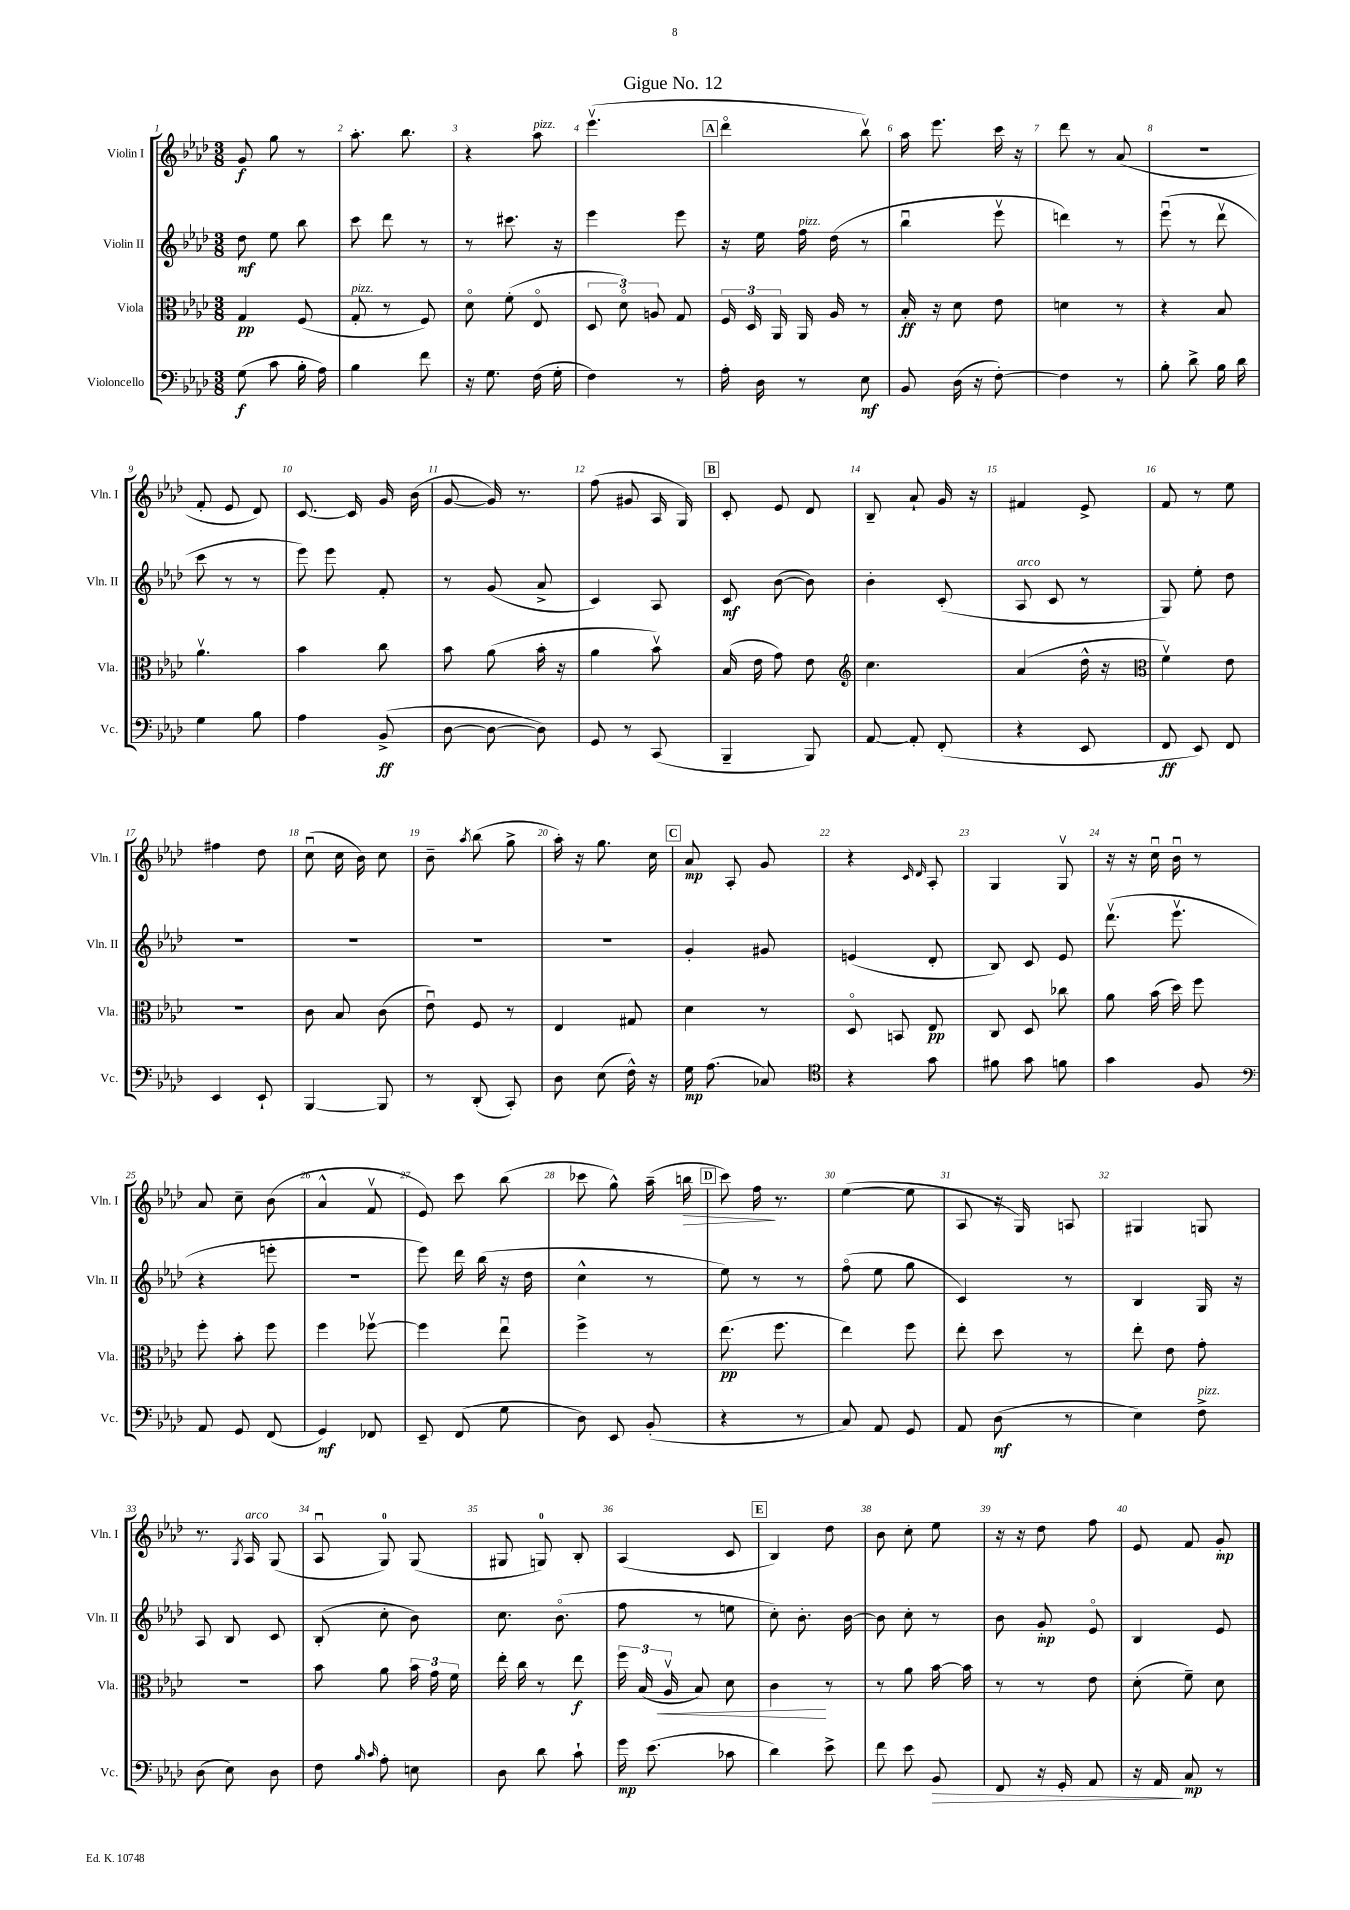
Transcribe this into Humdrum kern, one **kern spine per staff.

**kern	**kern	**kern	**kern
*staff4	*staff3	*staff2	*staff1
*clefF4	*clefC3	*clefG2	*clefG2
*k[b-e-a-d-]	*k[b-e-a-d-]	*k[b-e-a-d-]	*k[b-e-a-d-]
*M3/8	*M3/8	*M3/8	*M3/8
(8G\	4G/	8dd-\	8g/
8c\	.	8ee-\	8gg\
16B-'\	(8F/	8bb-\	8r
16A-\)	.	.	.
=	=	=	=
4B-\	8G'/	8ccc\	8.aa-'\
.	8r	8ddd-\	.
.	.	.	8.bb-\
8f\	8F/)	8r	.
=	=	=	=
16r	8d-o\	8r	4r
8.G\	.	.	.
.	(8f'\	8.ccc#\	.
(16F\	8E-o/	.	8aa-\
16G'\	.	16r	.
=	=	=	=
4F\)	12D-/	4eee-\	(4.eee-v\
.	12d-o\)	.	.
.	12A/	.	.
8r	8G/	8eee-\	.
=	=	=	=
16A-'\	24F/	16r	4ddd-o\
.	24D-/	.	.
16D-\	.	16ee-\	.
.	24AA-/	.	.
8r	16AA-/	16ff\	.
.	16A-/	(16dd-\	.
8E-\	8r	8r	8bb-v\)
=	=	=	=
8BB-/	16B-'/	4bb-u\	16aa-\
.	16r	.	8.eee-\
(16D-\	8d-\	.	.
16r	.	.	.
[8F'\)	8e-\	8eee-v\	16ccc\
.	.	.	16r
=	=	=	=
4F\]	4d\	4ddd\)	8ddd-\
.	.	.	8r
8r	8r	8r	(8a-/
=	=	=	=
8B-'\	4r	(8eee-u\	4.r
8d-^\	.	8r	.
16B-\	8B-/	8ddd-v\	.
16d-\	.	.	.
=	=	=	=
4G\	4.a-v\	8ccc\	8f'/
.	.	8r	8e-/
8B-\	.	8r	8d-/)
=	=	=	=
4A-\	4b-\	8eee-\)	[8.c/
.	.	8eee-\	.
.	.	.	16c/]
(8BB-^/	8cc\	8f'/	16g/
.	.	.	(16b-\
=	=	=	=
[8D-\	8b-\	8r	[8g/
8D-\_	(8a-\	(8g/	16g/])
.	.	.	8.r
8D-\])	16b-'\	8a-^/	.
.	16r	.	.
=	=	=	=
8GG/	4a-\	4c/)	(8ff\
8r	.	.	8g#/
(8CC/	8b-v\)	8A-/	16A-/
.	.	.	16G/)
=	=	=	=
4BBB-~/	(16B-/	8c/	8c'/
.	16e-\	.	.
.	8g\)	([8b-\	8e-/
8BBB-/)	8e-\	8b-\])	8d-/
=	=	=	=
*	*clefG2	*	*
[8AA-/	4.cc\	4b-'\	8B-~/
8AA-'/]	.	.	8a-`/
(8FF'/	.	(8c'/	16g/
.	.	.	16r
=	=	=	=
4r	(4a-/	8A-/	4f#/
.	.	8c/	.
8EE-/	16dd-^^\	8r	8e-^/
.	16r	.	.
=	=	=	=
*	*clefC3	*	*
8FF/	4fv\)	8G/)	8f/
8EE-/)	.	8ee-'\	8r
8FF/	8e-\	8dd-\	8ee-\
=	=	=	=
4EE-/	4.r	4.r	4ff#\
8EE-`/	.	.	8dd-\
=	=	=	=
[4BBB-/	8c\	4.r	(8ccu\
.	8B-/	.	16cc\
.	.	.	16b-\)
8BBB-/]	(8c\	.	8cc\
=	=	=	=
8r	8e-u\)	4.r	8b-~\
.	.	.	8qaa-/
(8DD-'/	8F/	.	(8bb-\
8CC'/)	8r	.	8gg^\
=	=	=	=
8D-\	4E-/	4.r	16aa-'\)
.	.	.	16r
(8E-\	.	.	8.gg\
16F^^\)	8G#/	.	.
16r	.	.	16cc\
=	=	=	=
16G\	4d-\	4g'/	8a-/
(8.A-\	.	.	.
.	.	.	8A-'/
8C-/)	8r	8g#/	8g/
=	=	=	=
*clefC4	*	*	*
4r	8D-o/	(4e/	4r
.	8BB/	.	.
.	.	.	16qqc/
.	.	.	16qqd-/
8g\	8E-/	8d-'/	8A-'/
=	=	=	=
8f#\	8C/	8B-/)	4G/
8g\	8D-/	8c/	.
8f\	8cc-\	8e-/	8Gv/
=	=	=	=
4g\	8a-\	(8.ddd-v\	16r
.	.	.	16r
.	(16b-\	.	16ccu\
.	16dd-\)	8.eee-v\	16b-u\
8F/	8ff\	.	8r
=	=	=	=
*clefF4	*	*	*
8AA-/	8ff'\	4r	8a-/
8GG/	8b-'\	.	8cc~\
(8FF/	8ff\	8eee'\	(8b-\
=	=	=	=
4GG/)	4ff\	4.r	4a-^^/
8FF-/	[8ff-v\	.	8fv/
=	=	=	=
8EE-~/	4ff-\]	8eee-\)	8e-/)
(8FF/	.	16ddd-\	8ccc\
.	.	(16bb-\	.
8G\	8ee-u\	16r	(8bb-\
.	.	16dd-\	.
=	=	=	=
8D-\)	4ff^\	4cc^^\	8ccc-\
8EE-/	.	.	8gg^^\)
(8BB-'/	8r	8r	(16aa-~\
.	.	.	16bb\
=	=	=	=
4r	(8.ee-\	8ee-\)	8ccc\)
.	.	8r	16ff\
.	8.ff\	.	8.r
8r	.	8r	.
=	=	=	=
8C/)	4ee-\)	(8ffo\	([4ee-\
8AA-/	.	8ee-\	.
8GG/	8ff\	8gg\	8ee-\]
=	=	=	=
8AA-/	8ee-'\	4c/)	8A-/
(8D-\	8dd-\	.	16r
.	.	.	16G/)
8r	8r	8r	8A/
=	=	=	=
4E-\)	8ee-'\	4B-/	4G#/
.	8e-\	.	.
8F^\	8g'\	16G/	8G/
.	.	16r	.
=	=	=	=
(8D-\	4.r	8A-/	8.r
8E-\)	.	8B-/	.
.	.	.	8qG/
.	.	.	16A-/
8D-\	.	8c/	(8G/
=	=	=	=
8F\	8b-\	(8B-'/	8A-u/
16qqB-/	.	.	.
16qqc/	.	.	.
8A-'\	8a-\	8cc'\	8G/)
8E\	24b-\	8b-\)	(8G/
.	24g\	.	.
.	24f\	.	.
=	=	=	=
8D-\	16ee-'\	8.cc\	8G#/
.	16cc\	.	.
8d-\	8r	.	8G/)
.	.	(8.b-o\	.
8c`\	8ee-\	.	8B-'/
=	=	=	=
16g\	24ff\	8ff\	(4A-/
.	(24B-/	.	.
(8.e-\	.	.	.
.	24A-v/	.	.
.	8B-/)	8r	.
8c-\	8d-\	8ee\	8c/
=	=	=	=
4d-\)	4c\	8cc'\)	4B-/)
.	.	8.b-'\	.
8e-^\	8r	.	8dd-\
.	.	[16b-\	.
=	=	=	=
8f\	8r	8b-\]	8b-\
8e-\	8a-\	8cc'\	8cc'\
8BB-/	[16b-\	8r	8ee-\
.	16b-\]	.	.
=	=	=	=
8FF/	8r	8b-\	16r
.	.	.	16r
16r	8r	8g'/	8dd-\
16GG'/	.	.	.
8AA-/	8e-\	8e-o/	8ff\
=	=	=	=
16r	(8d-'\	4B-/	8e-/
16AA-/	.	.	.
8C/	8f~\)	.	8f/
8r	8d-\	8e-/	8g'/
==	==	==	==
*-	*-	*-	*-
